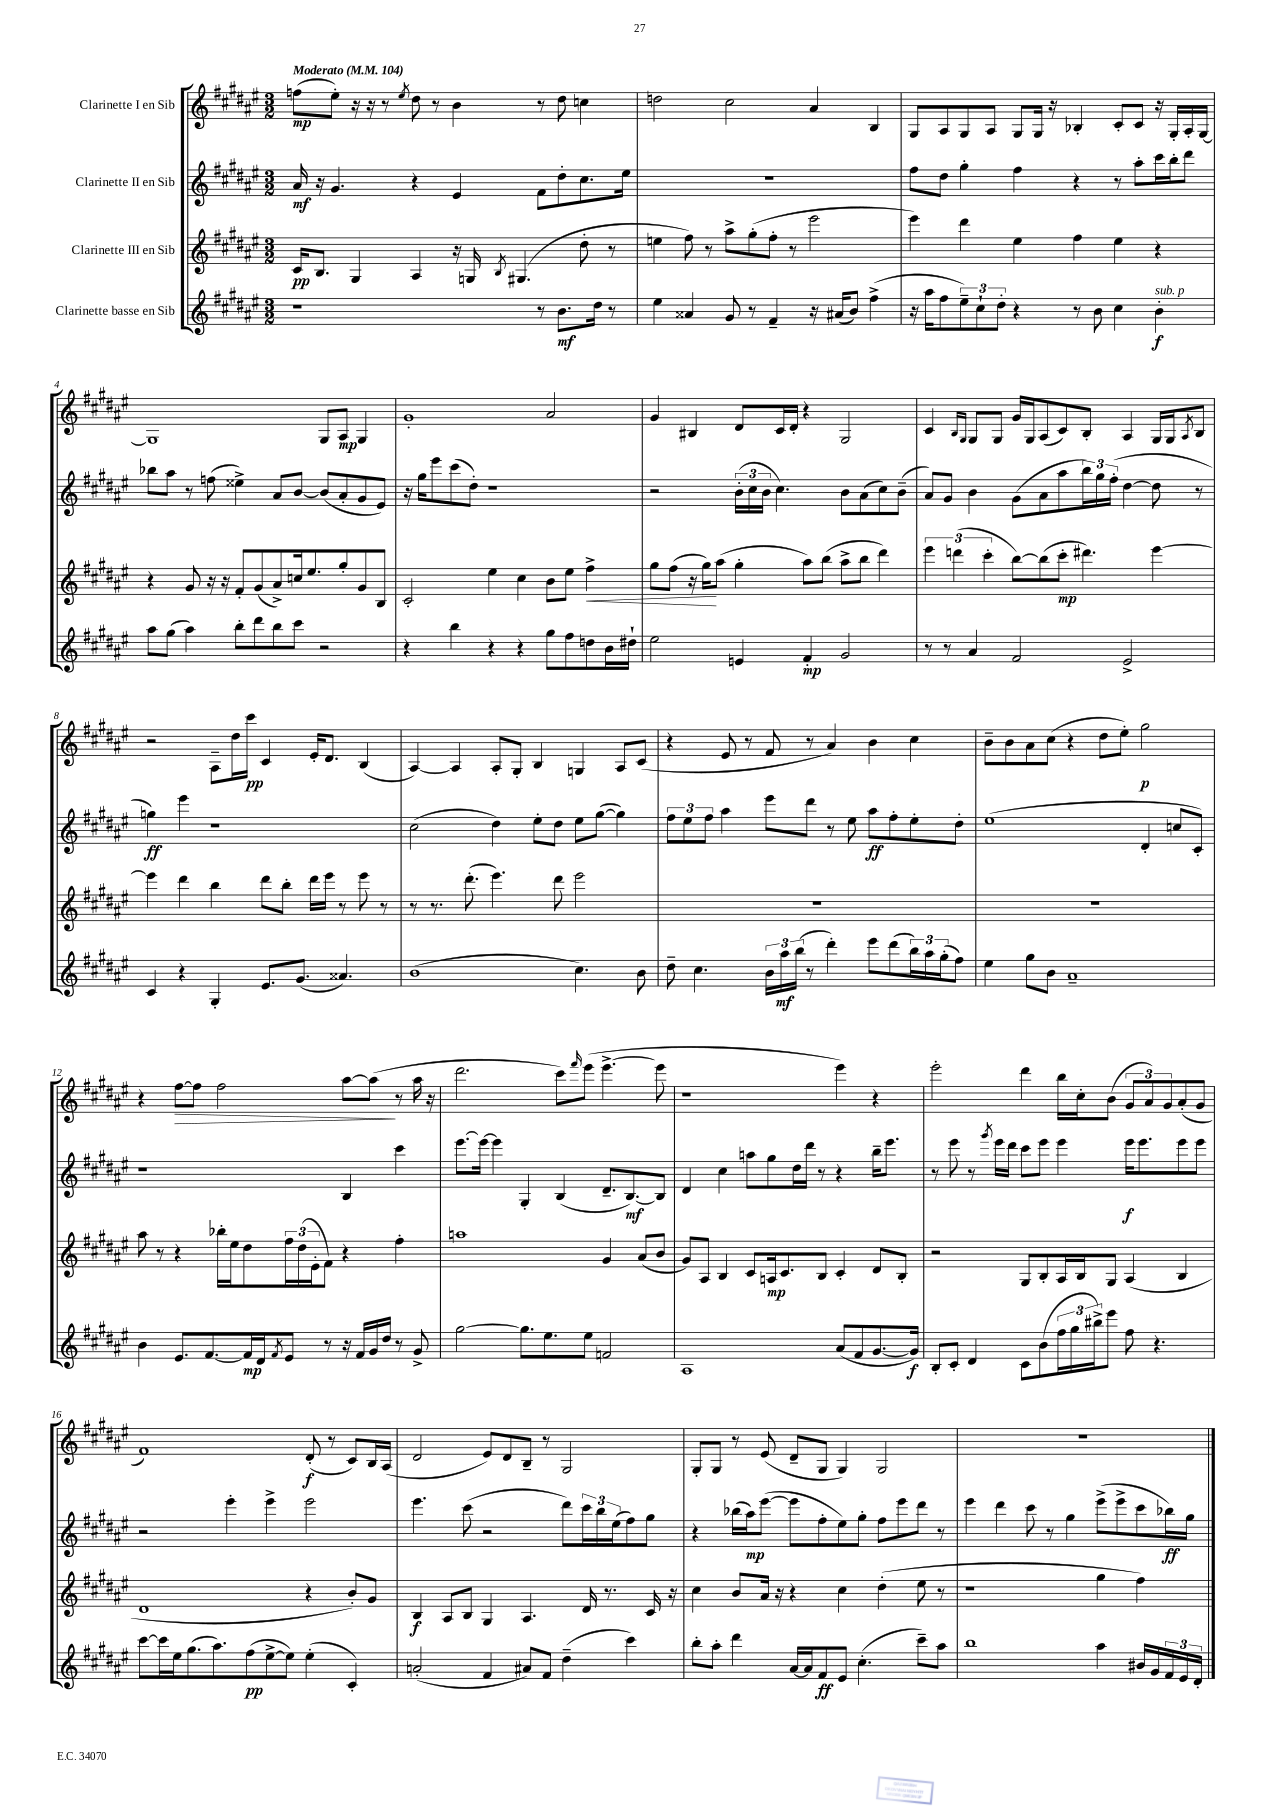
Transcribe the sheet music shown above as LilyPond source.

<<
\new StaffGroup <<
\new Staff = "s0" \with { instrumentName = "Clarinette I en Sib" } {
    \clef treble \key fis \major \numericTimeSignature \time 3/2 \tempo "Moderato" 4 = 104
    f''8\mp( eis''8-.) r16 r16 r8 \acciaccatura { eis''8 } dis''8 r8 b'4 r8 dis''8 c''4 |
    d''2 cis''2 ais'4 b4 |
    gis8 ais8 gis8 ais8 gis8 gis16 r16 bes4-. cis'8-. cis'8 r16 gis16-. ais16-. gis16~ |
    gis1 gis8 ais8\mp gis4 |
    gis'1-. ais'2 |
    gis'4 bis4 dis'8 cis'16 dis'16-. r4 gis2 |
    cis'4 \grace { b16 gis16 } gis8 gis8 gis'16 gis16 ais8( cis'8) b8-. ais4 gis16 gis16 \acciaccatura { ais8 } b8 |
    r2 ais8-- dis''16 cis'''16\pp cis'4 eis'16-. dis'8. b4( |
    ais4~) ais4 ais8-. gis8-. b4 g4 ais8 cis'8( |
    r4 eis'8 r8 fis'8 r8 ais'4) b'4 cis''4 |
    b'8-- b'8 ais'8 cis''8( r4 dis''8 eis''8-.) gis''2\p |
    r4 fis''8~\> fis''8 fis''2 ais''8~ ais''8\!( r8 ais''16 r16 |
    dis'''2. cis'''8) \grace { fis'''16 } eis'''8( eis'''4.~-> eis'''8 |
    r1 eis'''4) r4 |
    eis'''2-. dis'''4 b''16 cis''16-. b'8( \tuplet 3/2 { gis'8 ais'8) gis'8 } ais'8-.( gis'8 |
    fis'1) dis'8-.\f( r8 cis'8) b16 ais16( |
    dis'2 eis'8) dis'8 b8-- r8 gis2 |
    gis8-. gis8 r8 eis'8( dis'8-- gis8 gis4) gis2 |
    r1. \bar "|." |
}
\new Staff = "s1" \with { instrumentName = "Clarinette II en Sib" } {
    \clef treble \key fis \major \numericTimeSignature \time 3/2
    ais'16\mf r16 gis'4. r4 eis'4 fis'8 dis''8-. cis''8. eis''16 |
    R1. |
    fis''8 dis''8 gis''4-. fis''4 r4 r8 ais''8-. cis'''16 b''16-. dis'''8 |
    bes''8 ais''8 r8 f''8( eisis''4->) ais'8 b'8~ b'8( ais'8-. gis'8 eis'8) |
    r16 gis''16 eis'''8 cis'''8( dis''8-.) r1 |
    r2 \tuplet 3/2 { b'16-.( cis''16 b'16 } cis''4.) b'8 ais'8( cis''8) b'8--( |
    ais'8) gis'8 b'4 gis'8( ais'8 ais''8 \tuplet 3/2 { b''16) gis''16 fis''16-.( } dis''4~ dis''8 r8 |
    g''4\ff) eis'''4 r1 |
    cis''2( dis''4) eis''8-. dis''8 eis''8 gis''8~( gis''4) |
    \tuplet 3/2 { fis''8 eis''8 fis''8 } ais''4 eis'''8 dis'''8 r8 eis''8 ais''8\ff fis''8-. eis''8-. dis''8-. |
    eis''1( dis'4-. c''8 cis'8-.) |
    r1 b4 cis'''4 |
    eis'''8.~ eis'''16~ eis'''4 gis4-. b4( dis'8.-- b8.~\mf) b8 |
    dis'4 cis''4 a''8 gis''8 dis''16 dis'''16 r8 r4 b''16-- eis'''8. |
    r8 eis'''8 r8 \acciaccatura { gis'''8 } eis'''16 dis'''16 cis'''8 eis'''8 eis'''4 eis'''16\f eis'''8. eis'''8 eis'''8 |
    r2 eis'''4-. eis'''4-> eis'''2 |
    eis'''4. cis'''8( r2 dis'''8) \tuplet 3/2 { cis'''16 b''16 eis''16( } fis''8) gis''8 |
    r4 bes''16( ais''16\mp) eis'''8~( eis'''8 fis''8-. eis''8) gis''8-. fis''8 eis'''8 dis'''8 r8 |
    eis'''4 dis'''4 cis'''8 r8 gis''4 eis'''8->( eis'''8-> cis'''8 bes''16\ff) gis''16 \bar "|." |
}
\new Staff = "s2" \with { instrumentName = "Clarinette III en Sib" } {
    \clef treble \key fis \major \numericTimeSignature \time 3/2
    cis'16\pp b8. gis4 ais4 r16 g16 \acciaccatura { b8 } gis4.( dis''8-. r8 |
    e''4 fis''8) r8 ais''8-> gis''8-.( fis''8-. r8 eis'''2 |
    eis'''4) dis'''4 eis''4 fis''4 eis''4 r4 |
    r4 gis'8 r16 r16 fis'8-. gis'8( ais'8->) c''16 eis''8. gis''8-. gis'8 b8 |
    cis'2-. eis''4 cis''4 b'8 eis''8 fis''4->\< |
    gis''8 fis''8( r16 gis''16\!) ais''8( gis''4-. ais''8) b''8( ais''8-> b''8 dis'''4) |
    \tuplet 3/2 { eis'''4 d'''4( cis'''4-. } b''8~) b''8( cis'''8-.\mp dis'''4.) eis'''4~ |
    eis'''4 dis'''4 b''4 dis'''8 b''8-. dis'''16 eis'''16 r8 eis'''8 r8 |
    r8 r8. dis'''8.-.( eis'''4.) dis'''8 eis'''2 |
    R1. |
    R1. |
    ais''8 r8 r4 bes''16-. eis''16 dis''8 \tuplet 3/2 { fis''16 dis''16( eis'16-. } fis'8) r4 fis''4-. |
    a''1 gis'4 ais'8( b'8 |
    gis'8) ais8 b4 cis'8 a16\mp cis'8. b8 cis'4-. dis'8 b8-. |
    r2 gis8 b8-. ais16 b16 gis8 ais4( b4 |
    dis'1 r4 b'8-.) gis'8 |
    b4\f ais8 b8 gis4 ais4. dis'16 r8. cis'16 r16 |
    cis''4 b'8 ais'16 r16 r4 cis''4 dis''4-.( eis''8 r8 |
    r1 gis''4 fis''4) \bar "|." |
}
\new Staff = "s3" \with { instrumentName = "Clarinette basse en Sib" } {
    \clef treble \key fis \major \numericTimeSignature \time 3/2
    r1 r8 b'8.\mf dis''16 r8 |
    eis''4 aisis'4 gis'8 r8 fis'4-- r16 ais'16( b'8) fis''4->( |
    r16 ais''16 fis''8 \tuplet 3/2 { eis''8--) cis''8-! dis''8-. } r4 r8 b'8 cis''4 b'4-.\f^\markup { \italic "sub. p" } |
    ais''8 gis''8( ais''4) b''8-. dis'''8 b''8 cis'''8 r2 |
    r4 b''4 r4 r4 gis''8 fis''8 d''8 b'16 dis''16-! |
    eis''2 e'4 fis'4-.\mp gis'2 |
    r8 r8 ais'4 fis'2 eis'2-> |
    cis'4 r4 gis4-. eis'8. gis'8.( aisis'4.) |
    b'1( cis''4.) b'8 |
    dis''8-- cis''4. \tuplet 3/2 { b'16 ais''16\mf b''16( } r8 dis'''4-.) eis'''8 dis'''8( \tuplet 3/2 { b''16) ais''16 gis''16-.( } fis''8) |
    eis''4 gis''8 b'8 ais'1-- |
    b'4 eis'8. fis'8.~ fis'16\mp dis'16 \acciaccatura { fis'8 } eis'8 r8 r16 fis'16 gis'16 dis''16 r8 gis'8-> |
    gis''2~ gis''8. eis''8. eis''8 f'2 |
    ais1 ais'8( fis'8 gis'8.~ gis'16\f) |
    b8-. cis'8-. dis'4 cis'8 b'8( \tuplet 3/2 { fis''16 gis''16 bis''16->) } eis'''8 fis''8 r4. |
    cis'''8~ cis'''16 eis''16 gis''8.( ais''8.) fis''8\pp( eis''8~-> eis''8) eis''4-.( cis'4-.) |
    a'2-.( fis'4 ais'8) fis'8 dis''4--( cis'''4) |
    b''8-. ais''8-. dis'''4 ais'16~ ais'16 fis'8\ff eis'8 cis''4.-.( cis'''8--) ais''8 |
    b''1 ais''4 bis'16 gis'16 \tuplet 3/2 { fis'16 eis'16 dis'16-. } \bar "|." |
}
>>
>>
